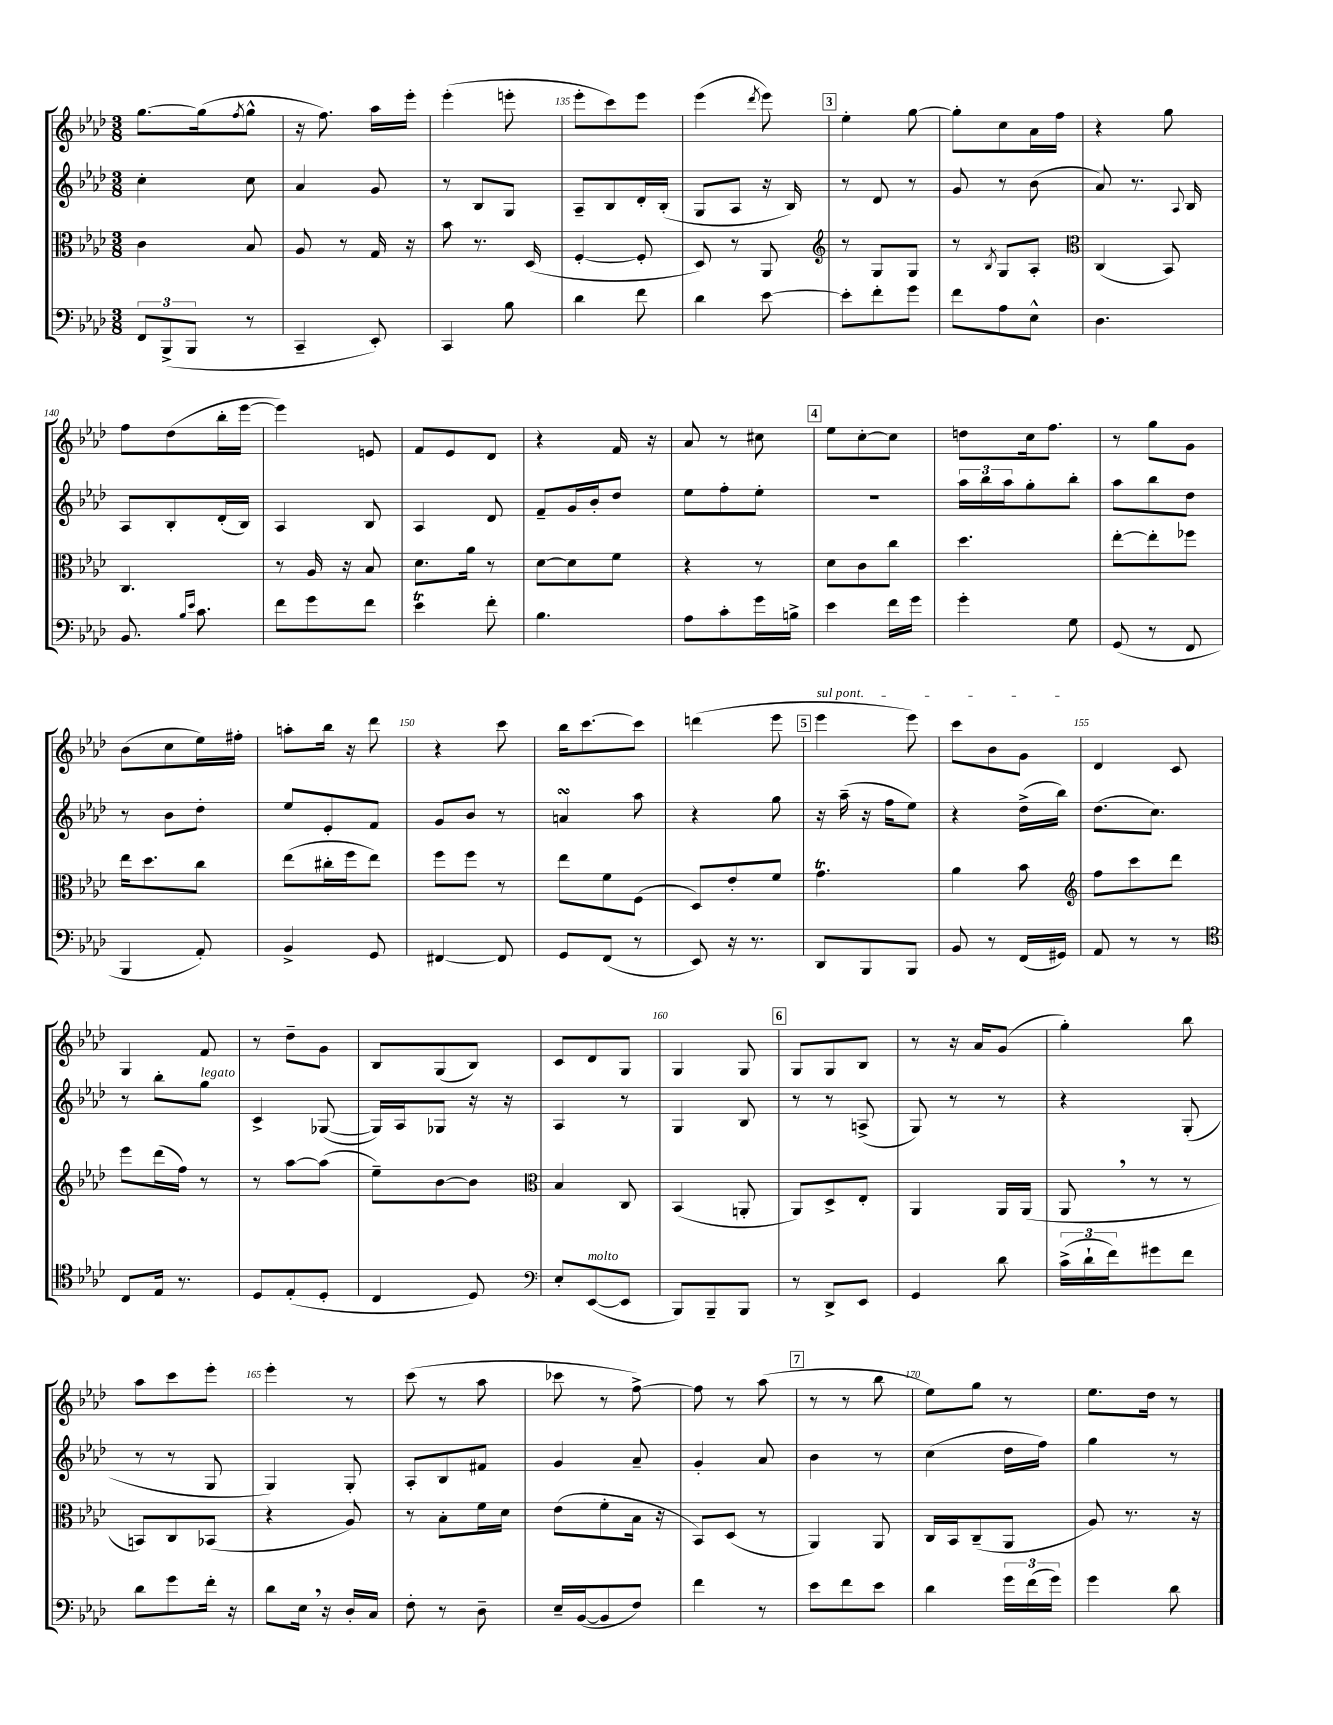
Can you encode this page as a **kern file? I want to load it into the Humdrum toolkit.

**kern	**kern	**kern	**kern
*staff4	*staff3	*staff2	*staff1
*clefF4	*clefC3	*clefG2	*clefG2
*k[b-e-a-d-]	*k[b-e-a-d-]	*k[b-e-a-d-]	*k[b-e-a-d-]
*M3/8	*M3/8	*M3/8	*M3/8
12FF	4c	4cc'	[8.gg
(12BBB-^	.	.	.
12BBB-	.	.	.
.	.	.	(16gg]
.	.	.	8qff
8r	8B-	8cc	8gg^^
=	=	=	=
4CC~	8A-	4a-	16r
.	.	.	8.ff)
.	8r	.	.
8EE-')	16G	8g	16aa-
.	16r	.	16eee-'
=	=	=	=
4CC	8b-	8r	(4eee-'
.	8.r	8B-	.
8B-	.	8G	8eee'
.	(16D-	.	.
=	=	=	=
4d-	[4F'	8A-~	8eee-'
.	.	8B-	8ccc)
8f	8F']	16d-'	8eee-
.	.	(16B-'	.
=	=	=	=
4d-	8D-)	8G	(4eee-
.	8r	8A-	.
.	.	.	8qddd-
[8e-	8AA-	16r	8eee-)
.	.	16B-)	.
=	=	=	=
*	*clefG2	*	*
8e-']	8r	8r	4ee-'
8f'	8G	8d-	.
8g	8G	8r	[8gg
=	=	=	=
8f	8r	8g	8gg']
.	8qB-	.	.
8A-	8G	8r	8cc
8E-^^	8A-'	(8b-	16a-
.	.	.	16ff
=	=	=	=
*	*clefC3	*	*
4.D-	(4C	8a-)	4r
.	.	8.r	.
.	8BB-)	.	8gg
.	.	8qqA-	.
.	.	16B-	.
=	=	=	=
8.BB-	4.C	8A-	8ff
.	.	8B-'	(8dd-
16qqB-	.	.	.
16qqe-	.	.	.
8.c	.	.	.
.	.	(16d-'	16bb-'
.	.	16B-)	[16eee-
=	=	=	=
8f	8r	4A-	4eee-])
8g	16A-	.	.
.	16r	.	.
8f	8B-	8B-	8e
=	=	=	=
4e-	8.d-	4A-	8f
.	.	.	8e-
.	16a-	.	.
8f'	8r	8d-	8d-
=	=	=	=
4.B-	[8d-	8f~	4r
.	8d-]	16g	.
.	.	16b-'	.
.	8f	8dd-	16f
.	.	.	16r
=	=	=	=
8A-	4r	8ee-	8a-
8c'	.	8ff'	8r
16g	8r	8ee-'	8cc#
16B^	.	.	.
=	=	=	=
4e-	8d-	4.r	8ee-
.	8c	.	[8cc'
16f	8cc	.	8cc]
16g	.	.	.
=	=	=	=
4g'	4.dd-	24aa-	8dd
.	.	24bb-	.
.	.	24aa-	.
.	.	8gg'	16cc
.	.	.	8.ff
8G	.	8bb-'	.
=	=	=	=
(8GG	[8ee-'	8aa-	8r
8r	8ee-']	8bb-	8gg
8FF	8ff-	8dd-	8g
=	=	=	=
4BBB-	16ee-	8r	(8b-
.	8.dd-	.	.
.	.	8b-	8cc
8AA-')	8cc	8dd-'	16ee-)
.	.	.	16ff#'
=	=	=	=
4BB-^	(8ee-	8ee-	8aa'
.	16cc#'	8e-'	16bb-
.	16ff	.	16r
8GG	8ee-)	8f	8ddd-
=	=	=	=
[4FF#	8ff	8g	4r
.	8ff	8b-	.
8FF#]	8r	8r	8ccc
=	=	=	=
8GG	8ee-	4a	16bb-
.	.	.	[8.ccc
(8FF	8f	.	.
8r	(8F	8aa-	8ccc]
=	=	=	=
8EE-)	8D-)	4r	(4ddd
16r	8e-'	.	.
8.r	.	.	.
.	8f	8gg	8eee-
=	=	=	=
8DD-	4.g	16r	4eee-
.	.	(16aa-~	.
8BBB-	.	16r	.
.	.	16ff	.
8BBB-	.	8ee-)	8eee-)
=	=	=	=
8BB-	4a-	4r	8ccc
8r	.	.	8b-
(16FF	8b-	(16dd-^	8g
16GG#)	.	16bb-)	.
=	=	=	=
*	*clefG2	*	*
8AA-	8ff	(8.dd-	4d-
8r	8ccc	.	.
.	.	8.cc)	.
8r	8ddd-	.	8c
=	=	=	=
*clefC4	*	*	*
8C	8eee-	8r	4G
16E-	(16ddd-	8bb-'	.
8.r	16ff)	.	.
.	8r	8gg	8f
=	=	=	=
8D-	8r	4c^	8r
(8E-'	[8aa-	.	8dd-~
8D-'	(8aa-]	([8G-	8g
=	=	=	=
4C	8ee-~)	16G-])	8B-
.	.	16A-	.
.	[8b-	8G-	(8G
8D-)	8b-]	16r	8B-)
.	.	16r	.
=	=	=	=
*clefF4	*clefC3	*	*
8E-'	4B-	4A-	8c
([8EE-	.	.	8d-
8EE-]	8C	8r	8G
=	=	=	=
8BBB-)	(4BB-	4G	4G
8BBB-~	.	.	.
8BBB-	8AA'	8B-	8G
=	=	=	=
8r	8AA-)	8r	8G
8DD-^	8D-^	8r	8G
8EE-	8E-'	(8A^	8B-
=	=	=	=
4GG	4AA-	8G)	8r
.	.	8r	16r
.	.	.	16a-
8d-	16AA-	8r	(8g
.	(16AA-	.	.
=	=	=	=
(24c^	8AA-	4r	4gg')
24d-`	.	.	.
24f)	.	.	.
8g#	8r	.	.
8f	8r	(8G'	8bb-
=	=	=	=
8d-	8BB)	8r	8aa-
8g	8C	8r	8ccc
16f'	(8BB-	8G	8eee-'
16r	.	.	.
=	=	=	=
8d-	4r	4G)	4eee-'
16E-	.	.	.
16r	.	.	.
16D-'	8A-)	8G'	8r
16C	.	.	.
=	=	=	=
8F'	8r	8A-'	(8ccc
8r	8B-'	8B-	8r
8D-~	16f	8f#	8aa-
.	16d-	.	.
=	=	=	=
16E-~	(8e-	4g	8ccc-
([16BB-	.	.	.
8BB-]	8f'	.	8r
8F)	16B-	8a-~	[8ff^)
.	16r	.	.
=	=	=	=
4f	8BB-)	4g'	8ff]
.	(8D-	.	8r
8r	8r	8a-	(8aa-
=	=	=	=
8e-	4AA-)	4b-	8r
8f	.	.	8r
8e-	8AA-	8r	8bb-
=	=	=	=
4d-	16C	(4cc	8ee-)
.	16BB-	.	.
.	(8C~	.	8gg
24g	8AA-	16dd-	8r
(24f	.	.	.
.	.	16ff)	.
24g)	.	.	.
=	=	=	=
4g	8A-)	4gg	8.ee-
.	8.r	.	.
.	.	.	16dd-
8d-	.	8r	8r
.	16r	.	.
==	==	==	==
*-	*-	*-	*-
